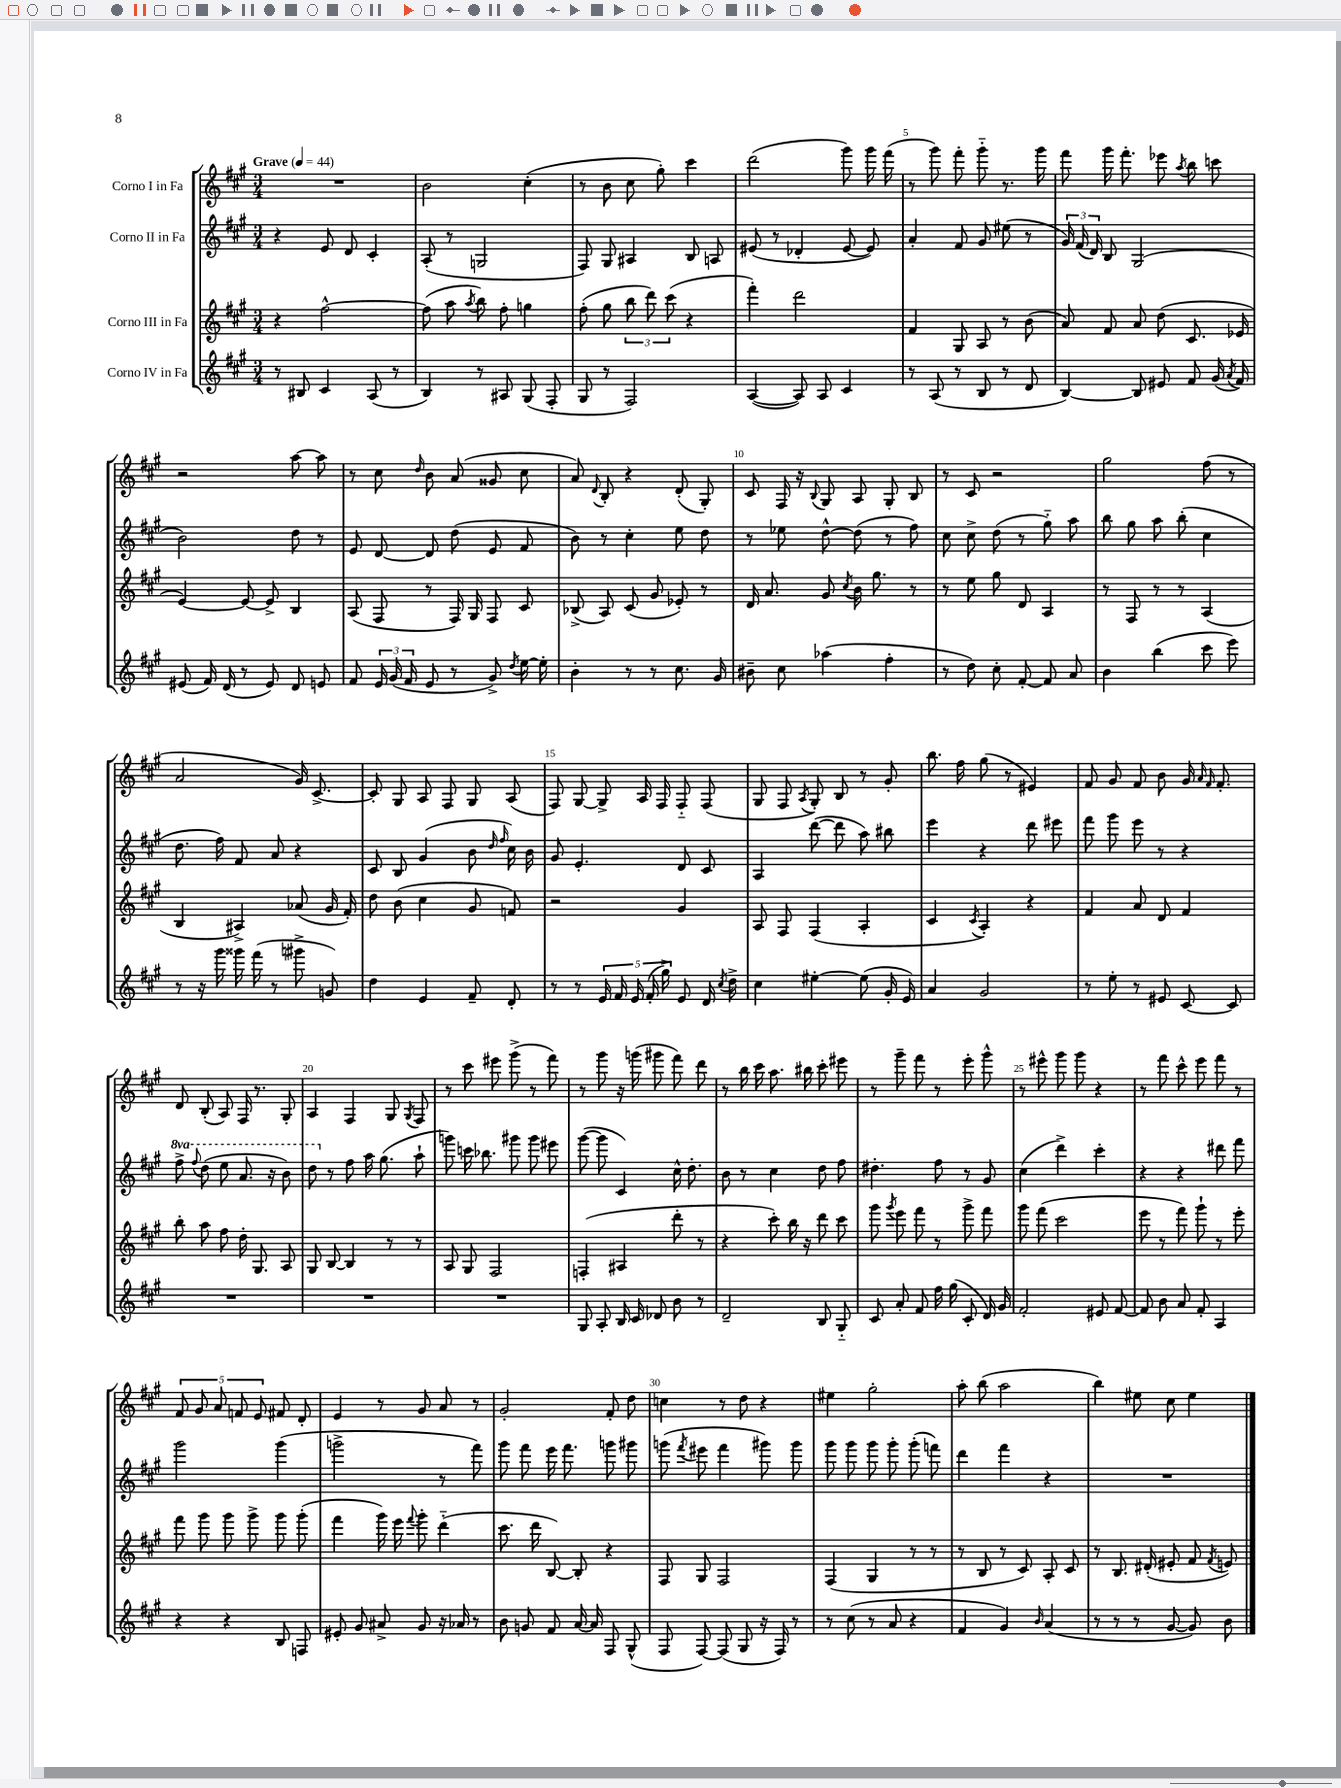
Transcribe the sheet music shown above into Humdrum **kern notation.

**kern	**kern	**kern	**kern
*staff4	*staff3	*staff2	*staff1
*clefG2	*clefG2	*clefG2	*clefG2
*k[f#c#g#]	*k[f#c#g#]	*k[f#c#g#]	*k[f#c#g#]
*M3/4	*M3/4	*M3/4	*M3/4
*MM44	*MM44	*MM44	*MM44
8r	4r	4r	2.r
8B#/	.	.	.
4c#/	[2ff#^^\	8e/	.
.	.	8d/	.
(8A/	.	4c#'/	.
8r	.	.	.
=	=	=	=
4B/)	(8ff#\]	(8A'/	2b\
.	8aa\	8r	.
.	8qaa/	.	.
8r	8bb\)	2G/	.
8A#/	8ff#'\	.	.
(8G#/	4gg\	.	(4cc#'\
8F#'/	.	.	.
=	=	=	=
8G#/	(8ff#'\	8F#/)	8r
8r	8gg#\	8G#/	8b\
2F#/)	12bb\	4A#/	8cc#\
.	12ddd\)	.	.
.	.	.	8gg#'\)
.	(12ccc#\	.	.
.	4r	8B/	4ccc#\
.	.	8A/	.
=	=	=	=
([4A/	4fff#'\)	(8e#/	(2ddd\
.	.	8r	.
8A/])	2ddd\	4d-'/	.
8A/	.	.	.
4c#/	.	[8e#/	8ggg#\)
.	.	8e#/])	16ggg#\
.	.	.	(16fff#\
=	=	=	=
8r	4f#/	4a'/	8r
(8A/	.	.	8ggg#\)
8r	8G#/	8f#/	8fff#'\
8B/	8A/	8g#/	8ggg#'~\
8r	8r	(8ee#\	8.r
8d/	(8b\	8r	.
.	.	.	16ggg#\
=	=	=	=
[4B/)	8a/)	24g#/)	8fff#\
.	.	(24f#/	.
.	.	24d/)	.
.	8f#/	8B/	16ggg#\
.	.	.	8.fff#'\
8B/]	8a/	(2G#/	.
8e#/	(8dd\	.	8eee-\
.	.	.	8qaa/
8f#/	8.c#/	.	8bb\
(16g#/	.	.	8ccc\
8qa/	.	.	.
16f#/)	16e-/	.	.
=	=	=	=
(8e#/	[4e/)	2b\)	2r
16f#/)	.	.	.
(16d/	.	.	.
8r	8e/_	.	.
8e#/)	8e^/]	.	.
8d/	4B/	8dd\	[8aa\
8e/	.	8r	8aa\]
=	=	=	=
8f#/	(8A/	8e/	8r
24e/	8F#/	[8d/	8cc#\
(24g#/	.	.	.
24f#/	.	.	.
.	.	.	16qqdd/
8e/	8r	8d/]	8b\
8r	16F#/)	(8dd\	(8a/
.	16G#/	.	.
8g#^/)	8F#/	8e/	8g##/
8qdd/	.	.	.
[16ee\	8c#/	8f#/	8cc#\
16ee'\]	.	.	.
=	=	=	=
4b'\	(8B-^/	8b\)	8a/)
.	.	.	8qqd/
.	8A/)	8r	8B'/
8r	(8c#/	4cc#'\	4r
8r	8g#/	.	.
8.cc#\	8e-'/)	8ee\	(8d'/
.	8r	8dd\	8G#'/)
16g#/	.	.	.
=	=	=	=
8b#~\	16d/	8r	8c#/
.	8.a/	.	.
8cc#\	.	8ee-\	16F#/
.	.	.	16r
.	.	.	8qqB/
(4aa-\	8g#/	[8dd^^\	8G#/
.	8qcc#/	.	.
.	16b\	(8dd\]	8A/
.	8.gg#\	.	.
4ff#'\	.	8r	8G#'/
.	8r	8ff#\)	8B/
=	=	=	=
8r	8r	8cc#\	8r
8dd\)	8ee\	8cc#^\	8c#/
8cc#'\	8gg#\	(8dd\	2r
[8f#'/	8d/	8r	.
8f#/]	4A/	8gg#'~\)	.
8a/	.	8aa\	.
=	=	=	=
4b\	8r	8bb\	2gg#\
.	8F#/	8gg#\	.
(4bb\	8r	8aa\	.
.	8r	(8bb'\	.
8ccc#\	(4A/	4cc#\	(8ff#\
8eee\)	.	.	8r
=	=	=	=
8r	4B/	8.dd\	2a/
16r	.	.	.
16ggg#\	.	16ff#\)	.
16ggg##\	4A#^/)	8f#/	.
(16fff#\	.	.	.
8r	.	8a/	.
8ggg#^\	(8a-/	4r	16g#/)
.	.	.	[8.c#^/
8g/)	16g#/	.	.
.	16f#'/)	.	.
=	=	=	=
4dd\	8dd\	8c#/	8c#'/]
.	(8b\	8B/	8G#/
4e/	4cc#\	(4g#/	8A/
.	.	.	8F#/
8f#~/	8g#/	8b\	8G#/
.	.	16qqdd/	.
.	.	16qqff#/	.
8d'/	8f/)	16cc#\)	(8A/
.	.	16b\	.
=	=	=	=
8r	2r	8g#/	8F#/)
8r	.	4.e'/	[8G#/
20e/	.	.	8G#^/]
20f#/	.	.	.
20e/	.	.	.
.	.	.	16A/
(20f#'/	.	.	.
.	.	.	16F#/
20gg#^\)	.	.	.
8e/	4g#/	8d/	8F#'~/
16d/	.	8c#/	(8F#/
8qcc#/	.	.	.
16dd^\	.	.	.
=	=	=	=
4cc#\	8A/	4A/	8G#/
.	8F#/	.	8F#/
.	.	.	8qA/
[4ee#'\	(4F#/	([8ddd\	8G#'/)
.	.	8ddd\]	8B/
(8ee#\]	4A'/	8aa\)	8r
16g#'/	.	8bb#\	8g#'/
16e/)	.	.	.
=	=	=	=
4a/	4c#/	4eee\	8.bb\
.	.	.	16ff#\
.	8qc#/	.	.
2g#/	4A'/)	4r	(8gg#\
.	.	.	8r
.	4r	8ddd\	4e#/)
.	.	8eee#\	.
=	=	=	=
8r	4f#/	8fff#\	8f#/
8ee'\	.	8ggg#\	8g#/
8r	8a/	8eee\	8f#/
8e#/	8d/	8r	8b\
[8c#/	4f#/	4r	16g#/
.	.	.	16qqa/
.	.	.	16qqf#/
.	.	.	8.f#'/
8c#/]	.	.	.
=	=	=	=
2.r	8bb'\	8fff#^\	8d/
.	.	8qqfff#/	.
.	8aa\	(8ddd\	(8B'/
.	8ff#\	8eee\	8A/)
.	16dd'\	8.aa/	16F#/
.	8.G#/	.	8.r
.	.	16r	.
.	8A/	8bb\)	8G#'/
=	=	=	=
2.r	8G#/	8ddd\	4A/
.	[8B/	8r	.
.	4B/]	8ff#\	4F#/
.	.	16aa\	.
.	.	(8.gg#\	.
.	8r	.	8G#/
.	.	.	8qG#/
.	8r	8aa`\	8F#/
=	=	=	=
2.r	8A/	8ggg\)	8r
.	8G#/	16ccc\	8ccc#\
.	.	8.bb-\	.
.	2F#/	.	8eee#\
.	.	8ggg#\	(8ggg#^\
.	.	8ggg#\	8r
.	.	8eee#\	8fff#\)
=	=	=	=
8G#/	(4F'/	([8ggg#\	8r
8A'/	.	8ggg#\]	8ggg#\
16B/	4A#/	4c#/)	16r
16c#/	.	.	(16ggg\
8d-/	.	.	8ggg#\
8b\	8ddd'\	16cc#^^\	8fff#\)
.	.	8.dd'\	.
8r	8r	.	8ddd\
=	=	=	=
2d~/	4r	8b\	8r
.	.	8r	16bb\
.	.	.	16ccc#\
.	8ccc#'\)	4cc#\	8.aa\
.	16bb\	.	.
.	16r	.	16bb#\
8B/	8ddd\	8dd\	8ccc#'\
8G#'~/	8ccc#\	8ff#\	8eee#\
=	=	=	=
8c#/	8ggg#\	4.dd#'\	8r
.	8qggg#/	.	.
8a'/	8eee\	.	8ggg#~\
8f#/	8fff#\	.	8fff#\
16ff#\	8r	8ff#\	8r
(16gg#\	.	.	.
8c#'/	8ggg#^\	8r	8eee'\
16d/)	8fff#\	8g#/	8ggg#^^\
16g#/	.	.	.
=	=	=	=
2f#'/	8ggg#\	(4cc#\	8r
.	(8fff#\	.	8eee#^^\
.	2ccc#\	4ddd^\)	8ggg#\
.	.	.	8ggg#\
8e#/	.	4ccc#'\	4r
[8f#/	.	.	.
=	=	=	=
8f#/]	8eee\	4r	8r
8b\	8r	.	8fff#\
8a/	8fff#\)	4r	8ccc#^^\
8f#'/	8ggg#`\	.	8eee\
4A/	8r	8ddd#\	8fff#\
.	8eee'\	8fff#\	8r
=	=	=	=
4r	8fff#\	2ggg#\	10f#/
.	.	.	10g#/
.	8ggg#\	.	.
.	.	.	10a/
4r	8ggg#\	.	.
.	.	.	10f/
.	8ggg#^\	.	.
.	.	.	10e/
8B/	8ggg#\	(4ggg#\	8f#/
8F/	(8ggg#'\	.	8d'/
=	=	=	=
8e#'/	4fff#\	2ggg^\	4e/
8g#/	.	.	.
8a#^/	16ggg#\)	.	8r
.	16eee\	.	.
.	8qqfff#/	.	.
8g#/	8ggg#'\	.	8g#/
16r	(4ddd'~\	8r	8a/
16a-/	.	.	.
8r	.	8fff#\)	8r
=	=	=	=
8b\	8.ccc#\	8ggg#\	2g#'/
8g/	.	8fff#\	.
.	16ddd\	.	.
8f#/	[8B/)	16eee\	.
.	.	8.fff#\	.
[16a/	8B'/]	.	.
16a/]	.	.	.
8F#/	4r	8ggg\	8f#'/
(8G#^^/	.	8ggg#\	8dd\
=	=	=	=
8F#/	8F#/	(8ggg\	4cc\
.	.	8qfff#/	.
[8F#/)	8G#/	8eee#\	.
(8F#/]	2F#/	4fff#\	8r
8G#/	.	.	8dd\
16r	.	8ggg#\)	4r
16F#/)	.	.	.
8r	.	8ggg#\	.
=	=	=	=
8r	(4F#/	8ggg#\	4ee#\
(8cc#\	.	8ggg#\	.
8r	4G#/	8ggg#\	2gg#'\
8a/	.	8ggg#'\	.
4r	8r	(8ggg#'\	.
.	8r	8fff\)	.
=	=	=	=
4f#/	8r	4ddd\	8aa'\
.	8B/	.	(8bb\
4g#/)	8r	4fff#\	2aa\
.	8c#/)	.	.
16qqb/	.	.	.
(4a/	8A'/	4r	.
.	8c#/	.	.
=	=	=	=
8r	8r	2.r	4bb\)
8r	8.B/	.	.
8r	.	.	8ee#\
.	(16d#'/	.	.
[8g#/	8e#'/	.	8cc#\
8g#/])	8f#/	.	4ee#\
.	8qf#/	.	.
8b\	8e/)	.	.
==	==	==	==
*-	*-	*-	*-
